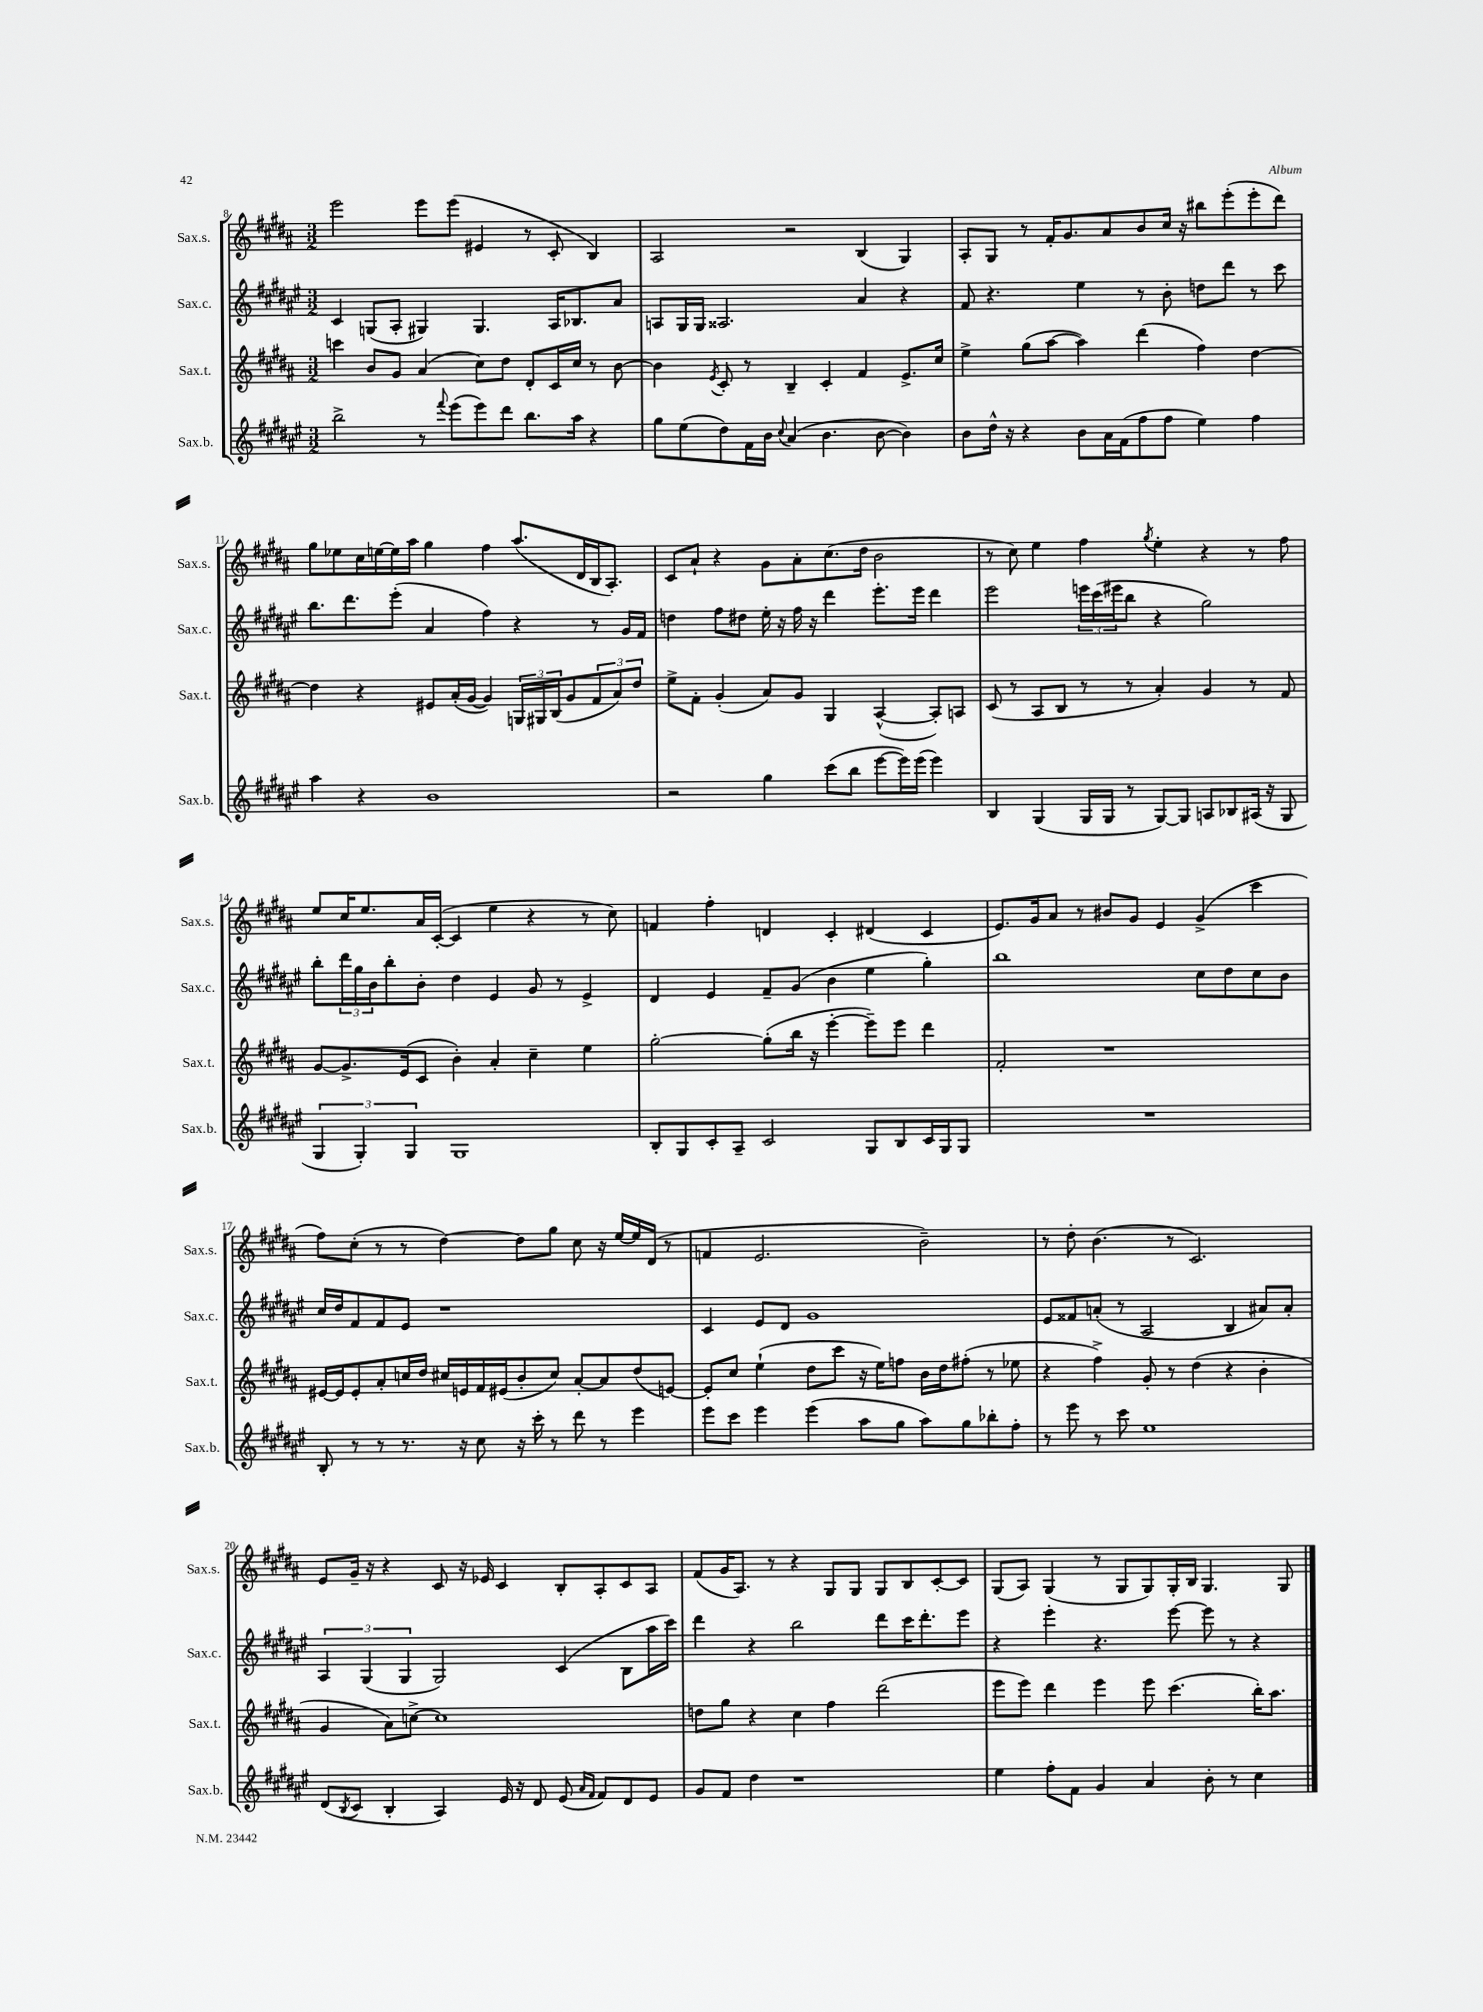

**kern	**kern	**kern	**kern
*staff4	*staff3	*staff2	*staff1
*clefG2	*clefG2	*clefG2	*clefG2
*k[f#c#g#d#a#e#]	*k[f#c#g#d#a#]	*k[f#c#g#d#a#e#]	*k[f#c#g#d#a#]
*M3/2	*M3/2	*M3/2	*M3/2
2bb^\	4ccc\	4c#/	2eee\
.	8b/L	(8G/L	.
.	8g#/J	8A#'/J	.
8r	(4a#/	4G#/)	8eee\L
8qqfff#/	.	.	.
(8eee#\L	.	.	(8eee\J
8eee#\)	8cc#\L)	4.G#/	4e#/
8ddd#\J	8dd#\J	.	.
8.bb\L	8d#'/L	.	8r
.	16c#/L	16A#/LK	8c#'/
16aa#\Jk	16cc#/JJ	8.B-/	.
4r	8r	.	4B/)
.	[8b\	8a#/J	.
=	=	=	=
8gg#\L	4b\]	8A/L	2A#/
(8ee#\	.	16G#/L	.
.	.	16G#/JJ	.
.	8qe/	.	.
8dd#\)	8c#'/	2.A##/	.
16f#\L	8r	.	.
16b\JJ	.	.	.
8qqcc#/	.	.	.
(4a#/	4B~/	.	2r
4.b\	4c#'/	.	.
.	4f#/	4a#/	(4B/
[8b\	.	.	.
4b\])	8.e^/L	4r	4G#/)
.	16cc#/Jk	.	.
=	=	=	=
8b\L	4ee^\	8f#/	8A#'/L
16dd#^^\Jk	.	4.r	8G#/J
16r	.	.	.
4r	(8gg#\L	.	8r
.	[8aa#\J	.	16f#'/LK
.	.	.	8.g#/
8b\L	4aa#\])	4ee#\	.
16a#\L	.	.	8a#/
(16f#\J	.	.	.
8ff#\	(4ddd#\	8r	8b/
8ff#\J	.	8b'\	16cc#/Jk
.	.	.	16r
4ee#\)	4ff#\)	8dd\L	8bb#\L
.	.	8ddd#\J	(8eee'\
4ff#\	[4dd#\	8r	8eee'\
.	.	8ccc#\	8ddd#\J)
=	=	=	=
4aa#\	4dd#\]	8.bb\L	8gg#\L
.	.	.	8ee-\
.	.	8.ddd#\	.
4r	4r	.	16cc#\L
.	.	.	[16ee\
.	.	(8eee#'\J	16ee\]
.	.	.	16aa#\JJ
1b	8e#/L	4a#/	4gg#\
.	(16a#'/L	.	.
.	[16g#/JJ	.	.
.	4g#/])	4ff#\)	4ff#\
.	24G/LL	4r	(8.aa#/L
.	24G#/	.	.
.	(24B/J	.	.
.	8g#/	.	.
.	.	.	16d#/L
.	12f#/	8r	16B/J
.	.	.	8.A#'/J)
.	12a#/)	.	.
.	.	16g#/LL	.
.	12dd#/J	.	.
.	.	16f#/JJ	.
=	=	=	=
2r	8ee^\L	4dd\	8c#/L
.	8f#'\J	.	8a#`/J
.	(4g#'/	8ff#\L	4r
.	.	8dd#\J	.
4gg#\	8a#/L)	16ee#'\	8g#\L
.	.	16r	.
.	8g#/J	16ff#\	8a#'\
.	.	16r	.
(8ccc#\L	4G#/	4ddd#\	(8.cc#\
8bb\J	.	.	.
.	.	.	16dd#\Jk
[8eee#\L	([4A#^^/	8.eee#'\L	2b\
16eee#\]L)	.	.	.
(16eee#\JJ	.	16eee#\Jk	.
4eee#\)	8A#'/]L)	4ddd#\	.
.	8A/J	.	.
=	=	=	=
4B/	(8c#/	2eee#\	8r
.	8r	.	8cc#\)
(4G#/	8A#/L	.	4ee\
.	8B/J	.	.
16G#/LL	8r	24eee\LL	4ff#\
.	.	(24ccc#\	.
16G#/JJ	.	.	.
.	.	24eee#\J	.
8r	8r	8bb\J	.
.	.	.	8qgg#/
[8G#/L)	4a#'/)	4r	4ee'\
8G#/]J	.	.	.
8A/L	4g#/	2gg#\)	4r
8B-/	.	.	.
(16A#/Jk	8r	.	8r
16r	.	.	.
8G#/	8f#/	.	8ff#\
=	=	=	=
6G#/	[8g#/L	8bb'\L	8ee/L
.	8.g#^/]	24ddd#\L	16cc#/K
6G#'/)	.	24gg#\	.
.	.	.	8.ee/
.	.	24b\J	.
.	.	8bb'\	.
.	(16e/k	.	.
6G#/	.	.	.
.	8c#/J	8b'\J	16a#/L
.	.	.	([16c#'/JJ
1G#	4b'\)	4dd#\	4c#/]
.	4a#'/	4e#/	4ee\
.	4cc#~\	8g#/	4r
.	.	8r	.
.	4ee\	4e#^/	8r
.	.	.	8cc#\)
=	=	=	=
8B'/L	[2gg#'\	4d#/	4f/
8G#/	.	.	.
8c#'/	.	4e#/	4ff#'\
8A#~/J	.	.	.
2c#/	(8gg#'\]L	8f#~/L	4d/
.	16bb\Jk	(8g#/J	.
.	16r	.	.
.	[4eee'\	4b\	4c#'/
8G#/L	8eee~\]L)	4ee#\	(4d#/
8B/	8eee\J	.	.
16c#/L	4ddd#\	4gg#'\)	4c#/
16G#/J	.	.	.
8G#/J	.	.	.
=	=	=	=
1.r	2f#'/	1bb	8.e/L)
.	.	.	16g#/k
.	.	.	8a#/J
.	.	.	8r
.	1r	.	8b#/L
.	.	.	8g#/J
.	.	.	4e/
.	.	8cc#\L	(4g#^/
.	.	8dd#\	.
.	.	8cc#\	4ccc#\
.	.	8b\J	.
=	=	=	=
8B'/	[16e#/LL	16cc#/LL	8ff#\L)
.	16e#/]J	16dd#/J	.
8r	8e#'/	8f#/	(8cc#'\J
8r	8a#'/	8f#/	8r
8.r	16cc/L	8e#/J	8r
.	16dd#/JJ	.	.
.	16cc#/LL	1r	[4dd#\)
16r	16e/	.	.
8cc#\	16f#/	.	.
.	(16e#/J	.	.
16r	8b'/	.	8dd#\]L
16ccc#'\	.	.	.
8r	8cc#/J)	.	8gg#\J
8ddd#\	[8a#'/L	.	8cc#\
8r	8a#/]	.	16r
.	.	.	[16ee/LL
4eee#\	(8dd#/	.	16ee/]
.	.	.	(16d#/JJ
.	[8e/J)	.	8r
=	=	=	=
8eee#\L	8e'/]L	4c#/	4f/
8ccc#\J	8cc#/J	.	.
4eee#\	(4ee`\	8e#/L	2.e/
.	.	8d#/J	.
(4eee#\	8dd#\L	1g#	.
.	8ccc#\J	.	.
8aa#\L	16r	.	.
.	16ee\LK)	.	.
8gg#\J	8ff\J	.	.
8aa#\L)	16b\LL	.	2b~\)
.	16dd#\J	.	.
8gg#\	(8ff#'\J	.	.
8bb-'\	8r	.	.
8ff#'\J	8ee-\	.	.
=	=	=	=
8r	4r	8e#/L	8r
8eee#\	.	8f##/	8dd#'\
8r	4ff#^\)	(8a'/J	(4.b\
8ccc#\	.	8r	.
1ee#	8g#'/	2A#/	.
.	8r	.	8r
.	(4dd#\	.	2.c#/)
.	4r	4B/	.
.	4b'\	8a#/L)	.
.	.	8a#'/J	.
=	=	=	=
(8d#/L	4g#/	6A#/	8e/L
8qB/	.	.	.
8c#/J	.	.	16g#~/Jk
.	.	(6G#/	.
.	.	.	16r
4B'/	8a#\L)	.	4r
.	.	6G#/	.
.	[8cc^\J	.	.
4A#/)	1cc]	2G#/)	8c#/
.	.	.	16r
.	.	.	16e-/
16e#/	.	.	4c#/
16r	.	.	.
8d#/	.	.	.
(8e#/	.	(4c#/	8B'/L
16qqa#/LL	.	.	.
16qqf#/JJ	.	.	.
8f#/L)	.	.	8A#'/
8d#/	.	8B\L	8c#/
8e#/J	.	16aa#\L	8A#/J
.	.	16ccc#\JJ)	.
=	=	=	=
8g#/L	8dd\L	4ddd#\	(8f#/L
8f#/J	8gg#\J	.	16g#/K
.	.	.	8.A#/J)
4dd#\	4r	4r	.
.	.	.	8r
1r	4cc#\	2bb\	4r
.	4ff#\	.	8G#/L
.	.	.	8G#/J
.	(2ddd#\	8ddd#\L	8G#/L
.	.	16ccc#\K	8B/
.	.	8.ddd#'\	.
.	.	.	[8c#'/
.	.	8eee#\J	8c#/]J
=	=	=	=
4ee#\	8eee\L	4r	(8G#/L
.	8eee\J)	.	8A#/J)
8ff#'\L	4ddd#\	4eee#'\	(4G#/
8f#\J	.	.	.
4g#/	4eee\	4.r	8r
.	.	.	8G#/L
4a#/	8eee\	.	8G#/)
.	(4.ccc#\	[8eee#\	16G#'/L
.	.	.	16B/JJ
8b'\	.	8eee#\]	4.G#/
8r	.	8r	.
4cc#\	16bb'\LK)	4r	.
.	8.aa#\J	.	.
.	.	.	8G#/
==	==	==	==
*-	*-	*-	*-
